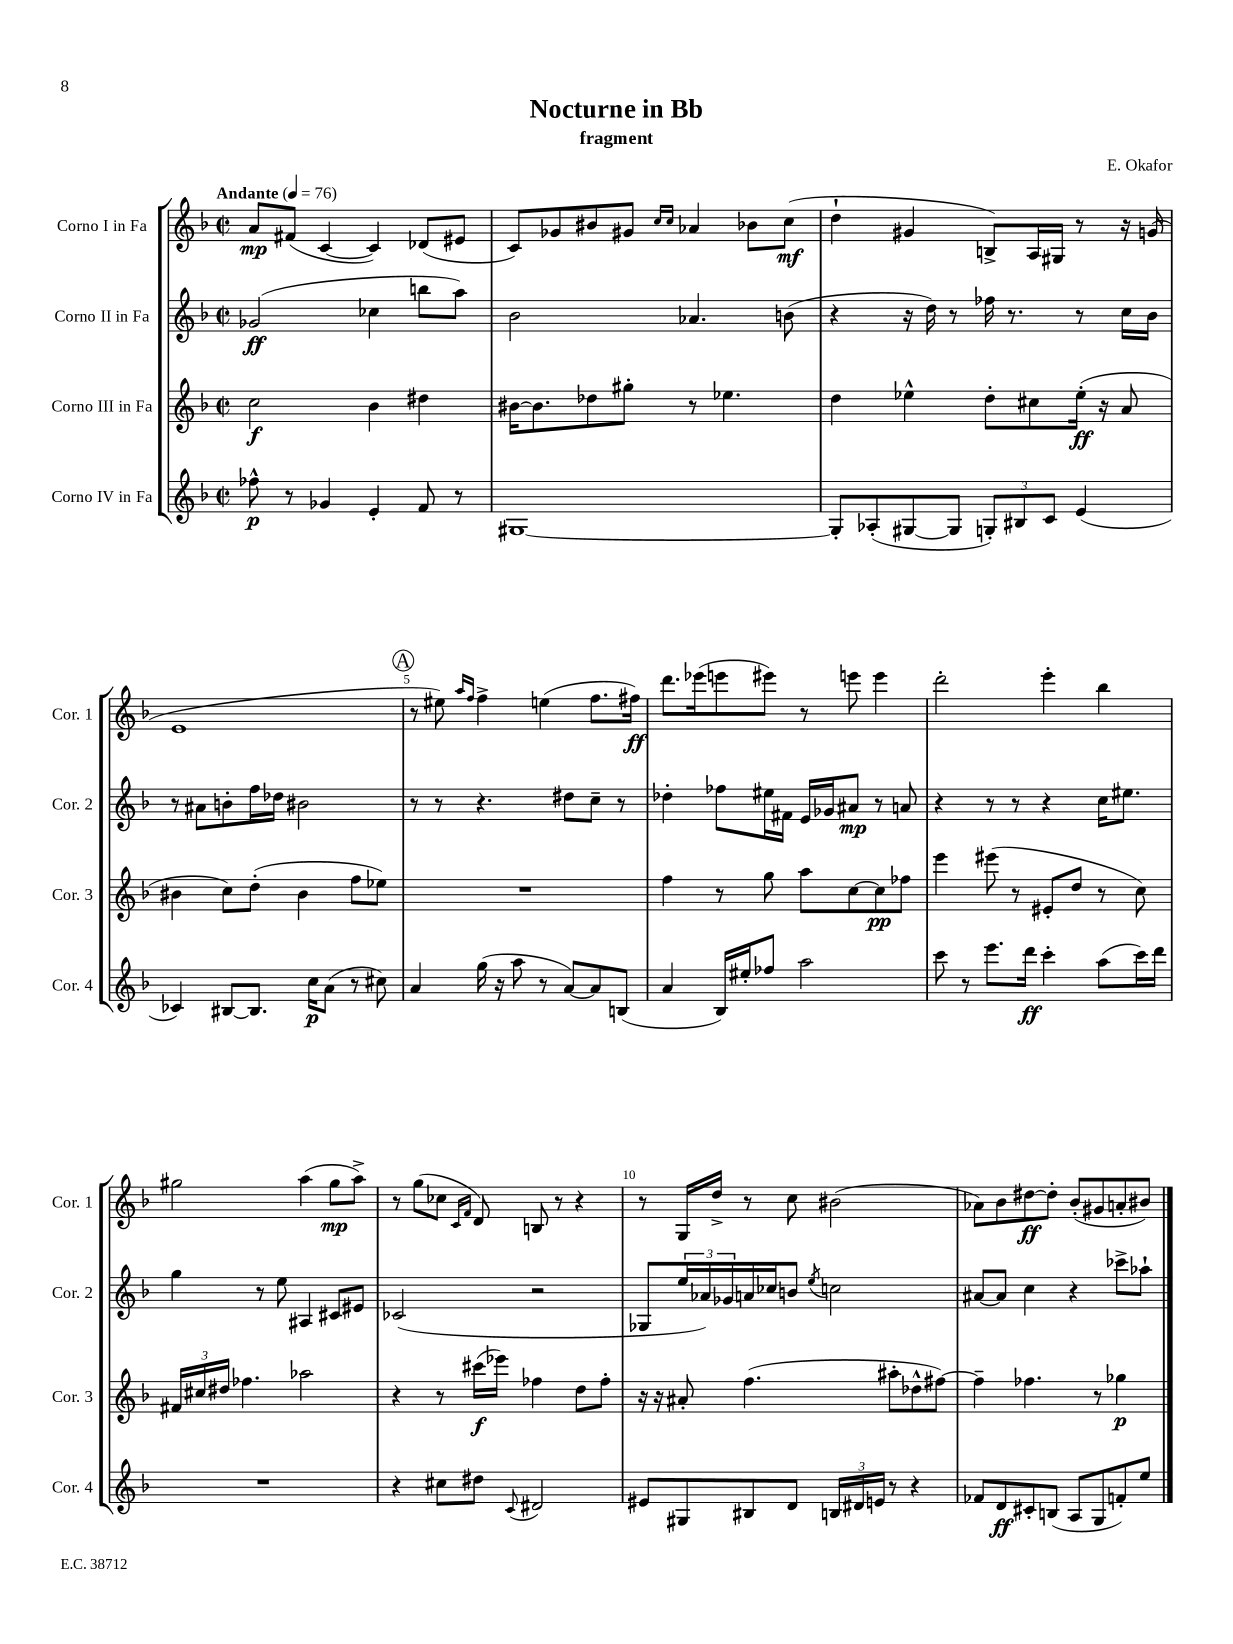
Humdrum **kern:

**kern	**kern	**kern	**kern
*staff4	*staff3	*staff2	*staff1
*clefG2	*clefG2	*clefG2	*clefG2
*k[b-]	*k[b-]	*k[b-]	*k[b-]
*M2/2	*M2/2	*M2/2	*M2/2
*met(c|)	*met(c|)	*met(c|)	*met(c|)
*MM76	*MM76	*MM76	*MM76
8ff-^^\	2cc\	(2g-/	8a/L
8r	.	.	(8f#/J
4g-/	.	.	[4c/
4e'/	4b-\	4cc-\	4c/])
8f/	4dd#\	8bb\L	(8d-/L
8r	.	8aa\J)	8e#/J
=	=	=	=
[1G#	[16b#\LK	2b-\	8c/L)
.	8.b#\]	.	.
.	.	.	8g-/
.	8dd-\	.	8b#/
.	8gg#'\J	.	8g#/J
.	.	.	16qqcc/LL
.	.	.	16qqcc/JJ
.	8r	4.a-/	4a-/
.	4.ee-\	.	.
.	.	.	8b-\L
.	.	(8b\	(8cc\J
=	=	=	=
8G#'/]L	4dd\	4r	4dd`\
(8A-'/	.	.	.
[8G#/	4ee-^^\	16r	4g#/
.	.	16dd\)	.
8G#/]J	.	8r	.
12G'/L)	8dd'\L	16ff-\	8B^/L)
.	.	8.r	.
12B#/	.	.	.
.	8cc#\	.	16A/L
12c/J	.	.	.
.	.	.	16G#/JJ
(4e/	(16ee-'\Jk	8r	8r
.	16r	.	.
.	8a/	16cc\LL	16r
.	.	16b-\JJ	(16g/
=	=	=	=
4c-/)	4b#\	8r	1e
.	.	8a#\L	.
[8B#/L	8cc\L)	8b'\	.
8.B#/]J	(8dd'\J	16ff\L	.
.	.	16dd-\JJ	.
.	4b#\	2b#\	.
16cc\LK	.	.	.
(8a\J	.	.	.
8r	8ff\L	.	.
8cc#\)	8ee-\J)	.	.
=	=	=	=
4a/	1r	8r	8r
.	.	8r	8ee#\)
.	.	.	16qqaa/LL
.	.	.	16qqff/JJ
(16gg\	.	4.r	4ff^\
16r	.	.	.
8aa\	.	.	.
8r	.	.	(4ee\
[8a/L)	.	8dd#\L	.
8a/]	.	8cc~\J	8.ff\L
(8B/J	.	8r	.
.	.	.	16ff#\Jk)
=	=	=	=
4a/	4ff\	4dd-'\	8.ddd\L
.	.	.	(16eee-\k
16B-/LL)	8r	8ff-\L	8eee\
16ee#'/J	.	.	.
8ff-/J	8gg\	16ee#\L	8eee#\J)
.	.	16f#\JJ	.
2aa\	8aa\L	16e/LL	8r
.	.	16g-/J	.
.	[8cc\	8a#/J	8eee\
.	8cc\]	8r	4eee\
.	8ff-\J	8a/	.
=	=	=	=
8ccc\	4eee\	4r	2ddd'\
8r	.	.	.
8.eee\L	(8eee#\	8r	.
.	8r	8r	.
16ddd\Jk	.	.	.
4ccc'\	8e#'/L	4r	4eee'\
.	8dd/J	.	.
(8aa\L	8r	16cc\LK	4bb-\
.	.	8.ee#\J	.
16ccc\L)	8cc\)	.	.
16ddd\JJ	.	.	.
=	=	=	=
1r	24f#/LL	4gg\	2gg#\
.	24cc#/	.	.
.	24dd#/JJ	.	.
.	4.ff-\	.	.
.	.	8r	.
.	.	8ee\	.
.	2aa-\	4A#/	(4aa\
.	.	8c#/L	8gg#\L
.	.	8e#/J	8aa^\J)
=	=	=	=
4r	4r	(2c-/	8r
.	.	.	(8gg\L
8cc#\L	8r	.	8cc-\J
.	.	.	16qqc/LL
.	.	.	16qqf/JJ
8dd#\J	(16ccc#\LL	.	8d/)
.	16eee-\JJ)	.	.
8qqc/	.	.	.
2d#/	4ff-\	2r	8B/
.	.	.	8r
.	8dd\L	.	4r
.	8ff-'\J	.	.
=	=	=	=
8e#/L	16r	8G-/L	8r
.	16r	.	.
8G#/	8a#'/	24ee/L	16G/LL
.	.	24a-/)	.
.	.	.	16dd^/JJ
.	.	24g-/	.
8B#/	(4.ff\	16a/	8r
.	.	16cc-/J	.
8d/J	.	8b/J	8cc\
.	.	8qee/	.
24B/LL	.	2cc\	(2b#\
24d#/	.	.	.
24e/JJ	.	.	.
8r	8aa#'\L	.	.
4r	8dd-^^\	.	.
.	[8ff#\J)	.	.
=	=	=	=
8f-/L	4ff#~\]	[8a#/L	8a-\L)
8d/	.	8a#/]J	8b-\
8c#'/	4.ff-\	4cc\	[8dd#\
(8B/J	.	.	8dd#'\]J
8A/L	.	4r	(8b-'/L
8G/	8r	.	8g#/
8f'/)	4gg-\	8ccc-^\L	8a'/
8ee/J	.	8aa-`\J	8b#/J)
==	==	==	==
*-	*-	*-	*-
